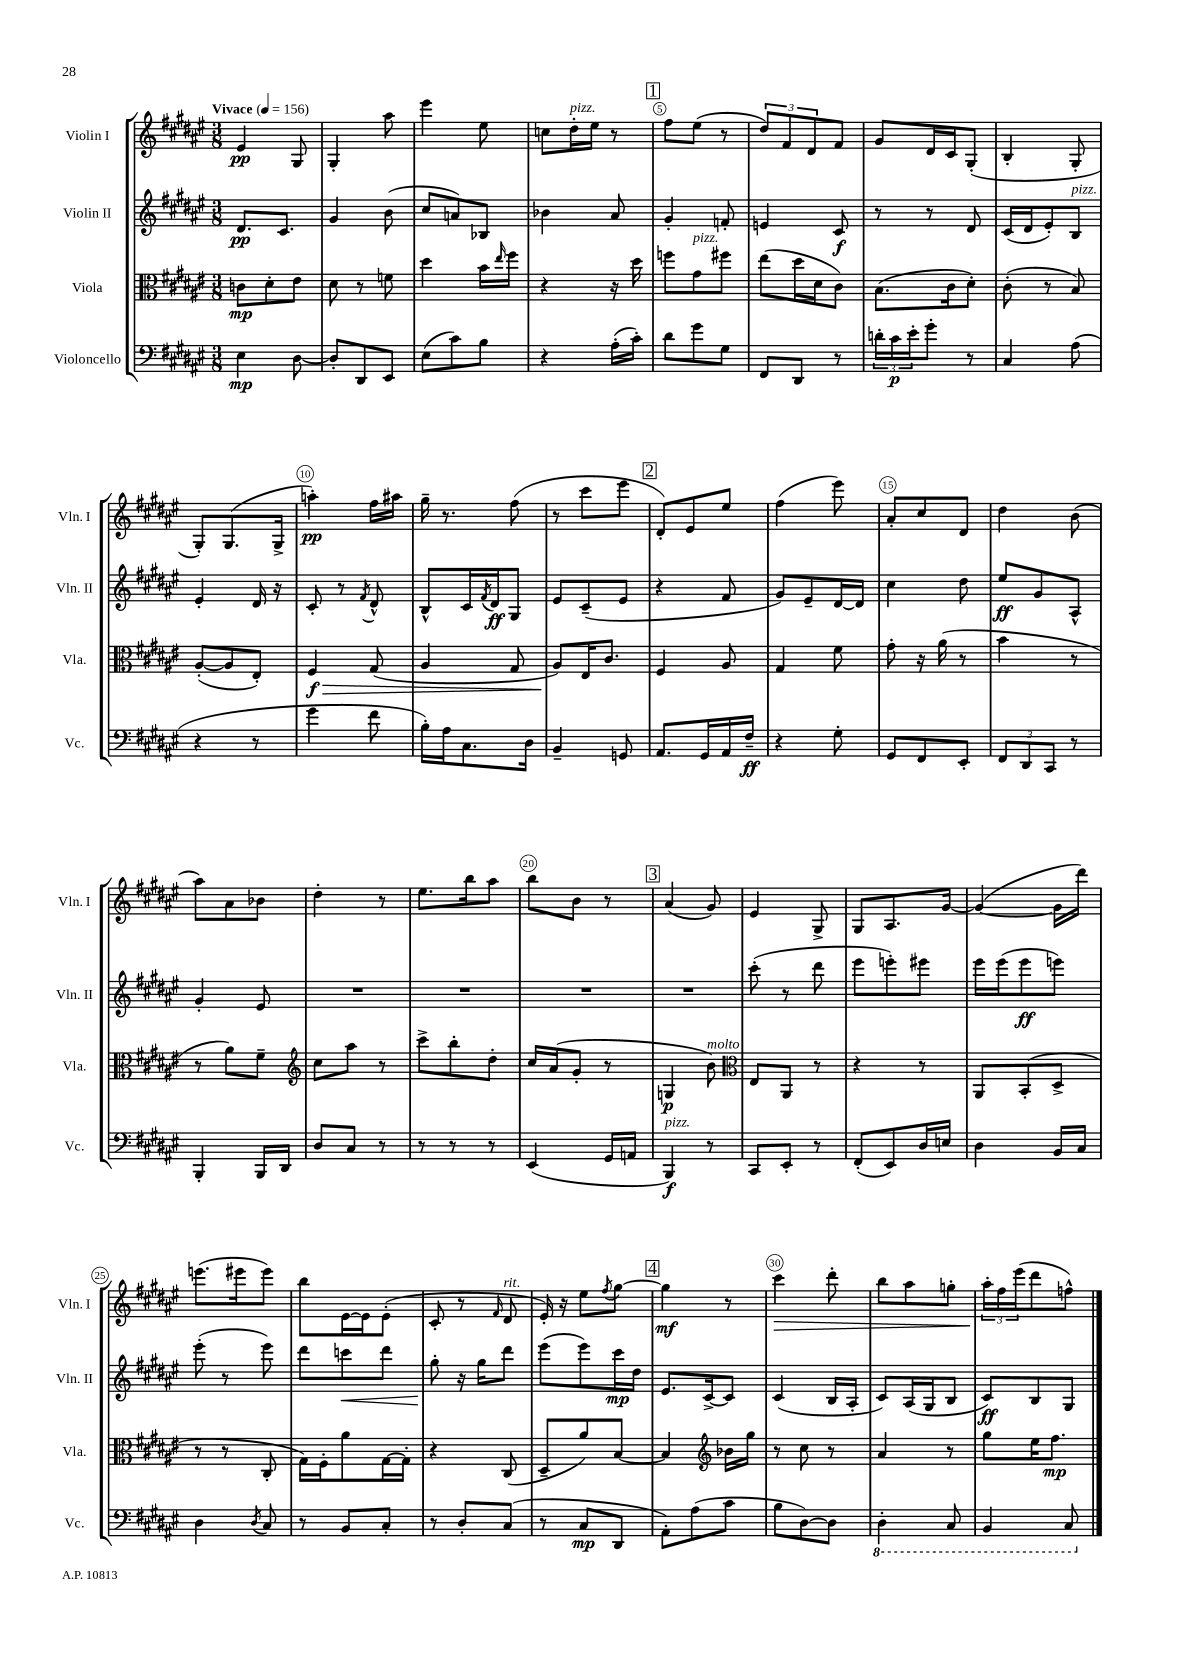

**kern	**dynam	**kern	**dynam	**kern	**dynam	**kern	**dynam
*part4	*part4	*part3	*part3	*part2	*part2	*part1	*part1
*staff4	*staff4	*staff3	*staff3	*staff2	*staff2	*staff1	*staff1
*I"Violoncello	*	*I"Viola	*	*I"Violin II	*	*I"Violin I	*
*I'Vc.	*	*I'Vla.	*	*I'Vln. II	*	*I'Vln. I	*
*clefF4	*	*clefC3	*	*clefG2	*	*clefG2	*
*k[f#c#g#d#a#e#]	*	*k[f#c#g#d#a#e#]	*	*k[f#c#g#d#a#e#]	*	*k[f#c#g#d#a#e#]	*
*M3/8	*	*M3/8	*	*M3/8	*	*M3/8	*
*MM156	*	*MM156	*	*MM156	*	*MM156	*
=1	=1	=1	=1	=1	=1	=1	=1
!	!	!	!	!	!	!LO:TX:a:B:t=Vivace	!
4E#\	mp	8cn\L	mp	8.d#/L	pp	4e#/	pp
.	.	8d#'\	.	.	.	.	.
.	.	.	.	8.c#/J	.	.	.
[8D#\	.	8e#\J	.	.	.	8G#/	.
=2	=2	=2	=2	=2	=2	=2	=2
8D#'/L]	.	8d#\	.	4g#/	.	4G#'/	.
8DD#/	.	8r	.	.	.	.	.
8EE#/J	.	8fn\	.	(8b\	.	8aa#\	.
=3	=3	=3	=3	=3	=3	=3	=3
(8E#\L	.	4dd#\	.	8cc#/L	.	4eee#\	.
8c#\)	.	.	.	8an/)	.	.	.
8B\J	.	16b\LL	.	8B-X/J	.	8ee#\	.
.	.	16qqee#/	.	.	.	.	.
.	.	16ff#\JJ	.	.	.	.	.
=4	=4	=4	=4	=4	=4	=4	=4
4r	.	4r	.	4b-X\	.	8ccn\L	.
!	!	!	!	!	!	!LO:TX:a:i:t=pizz.	!
.	.	.	.	.	.	16dd#'\L	.
.	.	.	.	.	.	16ee#\JJ	.
(16A#'\LL	.	16r	.	8a#/	.	8r	.
16c#'\JJ)	.	16dd#\	.	.	.	.	.
!!LO:REH:place=s1:t=1
=5	=5	=5	=5	=5	=5	=5	=5
8d#\L	.	8ffn\L	.	4g#'/	.	8ff#\L	.
!	!	!LO:TX:a:i:t=pizz.	!	!	!	!	!
8g#\	.	8g#\	.	.	.	(8ee#\J	.
8G#\J	.	8ff#X\J	.	8fn'/	.	8r	.
=6	=6	=6	=6	=6	=6	=6	=6
8FF#/L	.	(8ee#\L	.	4en/	.	12dd#/L)	.
.	.	.	.	.	.	12f#/	.
8DD#/J	.	16dd#\L	.	.	.	.	.
.	.	.	.	.	.	12d#/	.
.	.	16d#\J	.	.	.	.	.
8r	.	8c#\J)	.	8c#/	f	8f#/J	.
=7	=7	=7	=7	=7	=7	=7	=7
24dn'\LL	.	(8.B\L	.	8r	.	8g#/L	.
24c#\	p	.	.	.	.	.	.
24e#'\J	.	.	.	.	.	.	.
8g#'\J	.	.	.	8r	.	16d#/L	.
.	.	16c#\k	.	.	.	16c#/J	.
8r	.	8d#'\J)	.	8d#/	.	(8G#'/J	.
=8	=8	=8	=8	=8	=8	=8	=8
4C#/	.	(8c#'\	.	(16c#/LL	.	4B'/	.
.	.	.	.	16d#/J	.	.	.
.	.	8r	.	8e#'/)	.	.	.
!	!	!	!	!LO:TX:a:i:t=pizz.	!	!	!
(8A#\	.	8B/)	.	8B/J	.	8G#'/	.
!!LO:LB:g=z
=9	=9	=9	=9	=9	=9	=9	=9
4r	.	([8A#'/L	.	4e#'/	.	8G#'/L)	.
.	.	8A#/]	.	.	.	(8.G#/	.
8r	.	8E#'/J)	.	16d#/	.	.	.
.	.	.	.	16r	.	16G#^/Jk	.
=10	=10	=10	=10	=10	=10	=10	=10
!	!	!	!LO:HP:b	!	!	!	!
4g#\	.	4F#/	> f	8c#'/	.	4aan'\)	pp
.	.	.	.	8r	.	.	.
.	.	.	.	8qf#/	.	.	.
8f#\	.	(8G#/	.	8d#^^/	.	16ff#\LL	.
.	.	.	.	.	.	16aa#X\JJ	.
=11	=11	=11	=11	=11	=11	=11	=11
16B'\LL)	.	4A#/	.	8B^^/L	.	16gg#~\	.
16A#\J	.	.	.	.	.	8.r	.
8.C#\	.	.	.	16c#/L	.	.	.
.	.	.	.	8qf#/	.	.	.
.	.	.	.	16d#/J	ff	.	.
.	.	8G#/	.	8G#/J	.	(8ff#\	.
16D#\Jk	.	.	.	.	.	.	.
=12	=12	=12	=12	=12	=12	=12	=12
4BB~/	.	8A#/L)	.	8e#/L	.	8r	.
.	.	16E#/K	]	(8c#~/	.	8ccc#\L	.
.	.	8.c#/J	.	.	.	.	.
8GGn/	.	.	.	8e#/J	.	8eee#\J	.
!!LO:REH:place=s1:t=2
=13	=13	=13	=13	=13	=13	=13	=13
8.AA#/L	.	4F#/	.	4r	.	8d#'/L)	.
.	.	.	.	.	.	8e#/	.
16GG#/L	.	.	.	.	.	.	.
16AA#/	.	8A#/	.	8f#/	.	8ee#/J	.
16F#~/JJ	ff	.	.	.	.	.	.
=14	=14	=14	=14	=14	=14	=14	=14
4r	.	4G#/	.	8g#/L)	.	(4ff#\	.
.	.	.	.	8e#~/	.	.	.
8G#'\	.	8f#\	.	[16d#/L	.	8eee#\)	.
.	.	.	.	16d#/JJ]	.	.	.
=15	=15	=15	=15	=15	=15	=15	=15
8GG#/L	.	8g#'\	.	4cc#\	.	8a#'/L	.
8FF#/	.	16r	.	.	.	8cc#/	.
.	.	(16a#\	.	.	.	.	.
8EE#'/J	.	8r	.	8dd#\	.	8d#/J	.
=16	=16	=16	=16	=16	=16	=16	=16
12FF#/L	.	4b\	.	8ee#/L	ff	4dd#\	.
12DD#/	.	.	.	.	.	.	.
.	.	.	.	8g#/	.	.	.
12CC#/J	.	.	.	.	.	.	.
8r	.	8r	.	8A#^^/J	.	(8b\	.
!!LO:LB:g=z
=17	=17	=17	=17	=17	=17	=17	=17
4BBB'/	.	8r	.	4g#'/	.	8aa#\L)	.
.	.	8a#\L)	.	.	.	8a#\	.
16BBB/LL	.	8f#~\J	.	8e#/	.	8b-X\J	.
16DD#/JJ	.	.	.	.	.	.	.
=18	=18	=18	=18	=18	=18	=18	=18
*	*	*clefG2	*	*	*	*	*
8D#/L	.	8cc#\L	.	4.r	.	4dd#'\	.
8C#/J	.	8aa#\J	.	.	.	.	.
8r	.	8r	.	.	.	8r	.
=19	=19	=19	=19	=19	=19	=19	=19
8r	.	8ccc#^\L	.	4.r	.	8.ee#\L	.
8r	.	8bb'\	.	.	.	.	.
.	.	.	.	.	.	16bb\k	.
8r	.	8dd#'\J	.	.	.	8aa#\J	.
=20	=20	=20	=20	=20	=20	=20	=20
(4EE#/	.	16cc#/LL	.	4.r	.	8bb\L	.
.	.	(16a#/J	.	.	.	.	.
.	.	8g#'/J	.	.	.	8b\J	.
16GG#/LL	.	8r	.	.	.	8r	.
16AAn/JJ	.	.	.	.	.	.	.
!!LO:REH:place=s1:t=3
=21	=21	=21	=21	=21	=21	=21	=21
!LO:TX:a:i:t=pizz.	!	!	!	!	!	!	!
4BBB/)	f	4Gn/	p	4.r	.	(4a#/	.
!	!	!LO:TX:a:i:t=molto	!	!	!	!	!
8r	.	8b\)	.	.	.	8g#/)	.
=22	=22	=22	=22	=22	=22	=22	=22
*	*	*clefC3	*	*	*	*	*
8CC#/L	.	8E#/L	.	(8ccc#'\	.	4e#/	.
8EE#'/J	.	8AA#/J	.	8r	.	.	.
8r	.	8r	.	8ddd#\	.	8G#^/	.
=23	=23	=23	=23	=23	=23	=23	=23
(8FF#'/L	.	4r	.	8eee#\L	.	8G#/L	.
8EE#/)	.	.	.	8eeen'\)	.	8.A#/	.
16D#/L	.	8r	.	8eee#X\J	.	.	.
16En/JJ	.	.	.	.	.	[16g#/Jk	.
=24	=24	=24	=24	=24	=24	=24	=24
4D#\	.	8AA#/L	.	16eee#\LL	.	(4g#/_	.
.	.	.	.	(16eee#\J	.	.	.
.	.	(8BB'/	.	8eee#\	ff	.	.
16BB/LL	.	8D#^/J	.	8eeen\J)	.	16g#\LL]	.
16C#/JJ	.	.	.	.	.	16ddd#\JJ)	.
!!LO:LB:g=z
=25	=25	=25	=25	=25	=25	=25	=25
4D#\	.	8r	.	(8eee#'\	.	(8.eeen\L	.
.	.	8r	.	8r	.	.	.
.	.	.	.	.	.	16eee#X\k	.
8qD#/	.	.	.	.	.	.	.
8C#/	.	8C#'/	.	8eee#\)	.	8eee#\J)	.
=26	=26	=26	=26	=26	=26	=26	=26
8r	.	16G#\LL)	.	8ddd#\L	.	8bb\L	.
.	.	16F#'\J	.	.	.	.	.
!	!	!	!	!	!LO:HP:b	!	!
8BB/L	.	8a#\	.	8cccn\	<	[16e#\L	.
.	.	.	.	.	.	16e#\J]	.
8C#'/J	.	[16G#\L	.	8ddd#\J	.	(8e#'\J	.
.	.	16G#'\JJ]	.	.	.	.	.
=27	=27	=27	=27	=27	=27	=27	=27
8r	.	4r	.	8gg#'\	.	8c#'/	.
8D#'/L	.	.	.	16r	[	8r	.
.	.	.	.	16gg#\KL	.	.	.
.	.	.	.	.	.	16qqf#/	.
!	!	!	!	!	!	!LO:TX:a:i:t=rit.	!
(8C#/J	.	(8C#/	.	8ddd#\J	.	8d#/	.
=28	=28	=28	=28	=28	=28	=28	=28
8r	.	8D#~/L	.	(8eee#\L	.	16e#'/)	.
.	.	.	.	.	.	16r	.
8C#/L	mp	8a#/)	.	8eee#\)	.	8ee#\L	.
.	.	.	.	.	.	8qff#/	.
8DD#/J	.	[8B/J	.	16ccc#\L	mp	[8gg#\J	.
.	.	.	.	16dd#\JJ	.	.	.
!!LO:REH:place=s1:t=4
=29	=29	=29	=29	=29	=29	=29	=29
8AA#'\L)	.	4B/]	.	8.e#/L	.	4gg#\]	mf
(8A#\	.	.	.	.	.	.	.
.	.	.	.	[16c#^/k	.	.	.
*	*	*clefG2	*	*	*	*	*
8c#\J	.	16b-X\LL	.	8c#/J]	.	8r	.
.	.	16gg#\JJ	.	.	.	.	.
=30	=30	=30	=30	=30	=30	=30	=30
!	!	!	!	!	!	!	!LO:HP:b
8B\L	.	8r	.	(4c#/	.	4ccc#\	>
[8D#\)	.	8cc#\	.	.	.	.	.
8D#\J]	.	8r	.	16B/LL	.	8ddd#'\	.
.	.	.	.	16A#'/JJ	.	.	.
=31	=31	=31	=31	=31	=31	=31	=31
*8ba	*	*	*	*	*	*	*
4DD#'\	.	4a#/	.	8c#/L)	.	8bb\L	.
.	.	.	.	(16A#/L	.	8aa#\	.
.	.	.	.	16G#/J	.	.	.
8CC#/	.	8r	.	8B/J	.	8ggn'\J	.
=32	=32	=32	=32	=32	=32	=32	=32
4BBB/	.	8gg#\L	.	8c#/L)	ff	24aa#'\LL	.
.	.	.	.	.	.	24ff#\	]
.	.	.	.	.	.	(24eee#\J	.
.	.	16ee#\K	.	8B/	.	8ddd#\	.
.	.	8.ff#\J	mp	.	.	.	.
8CC#/	.	.	.	8G#/J	.	8ffn^^\J)	.
*X8ba	*	*	*	*	*	*	*
==	==	==	==	==	==	==	==
*-	*-	*-	*-	*-	*-	*-	*-
